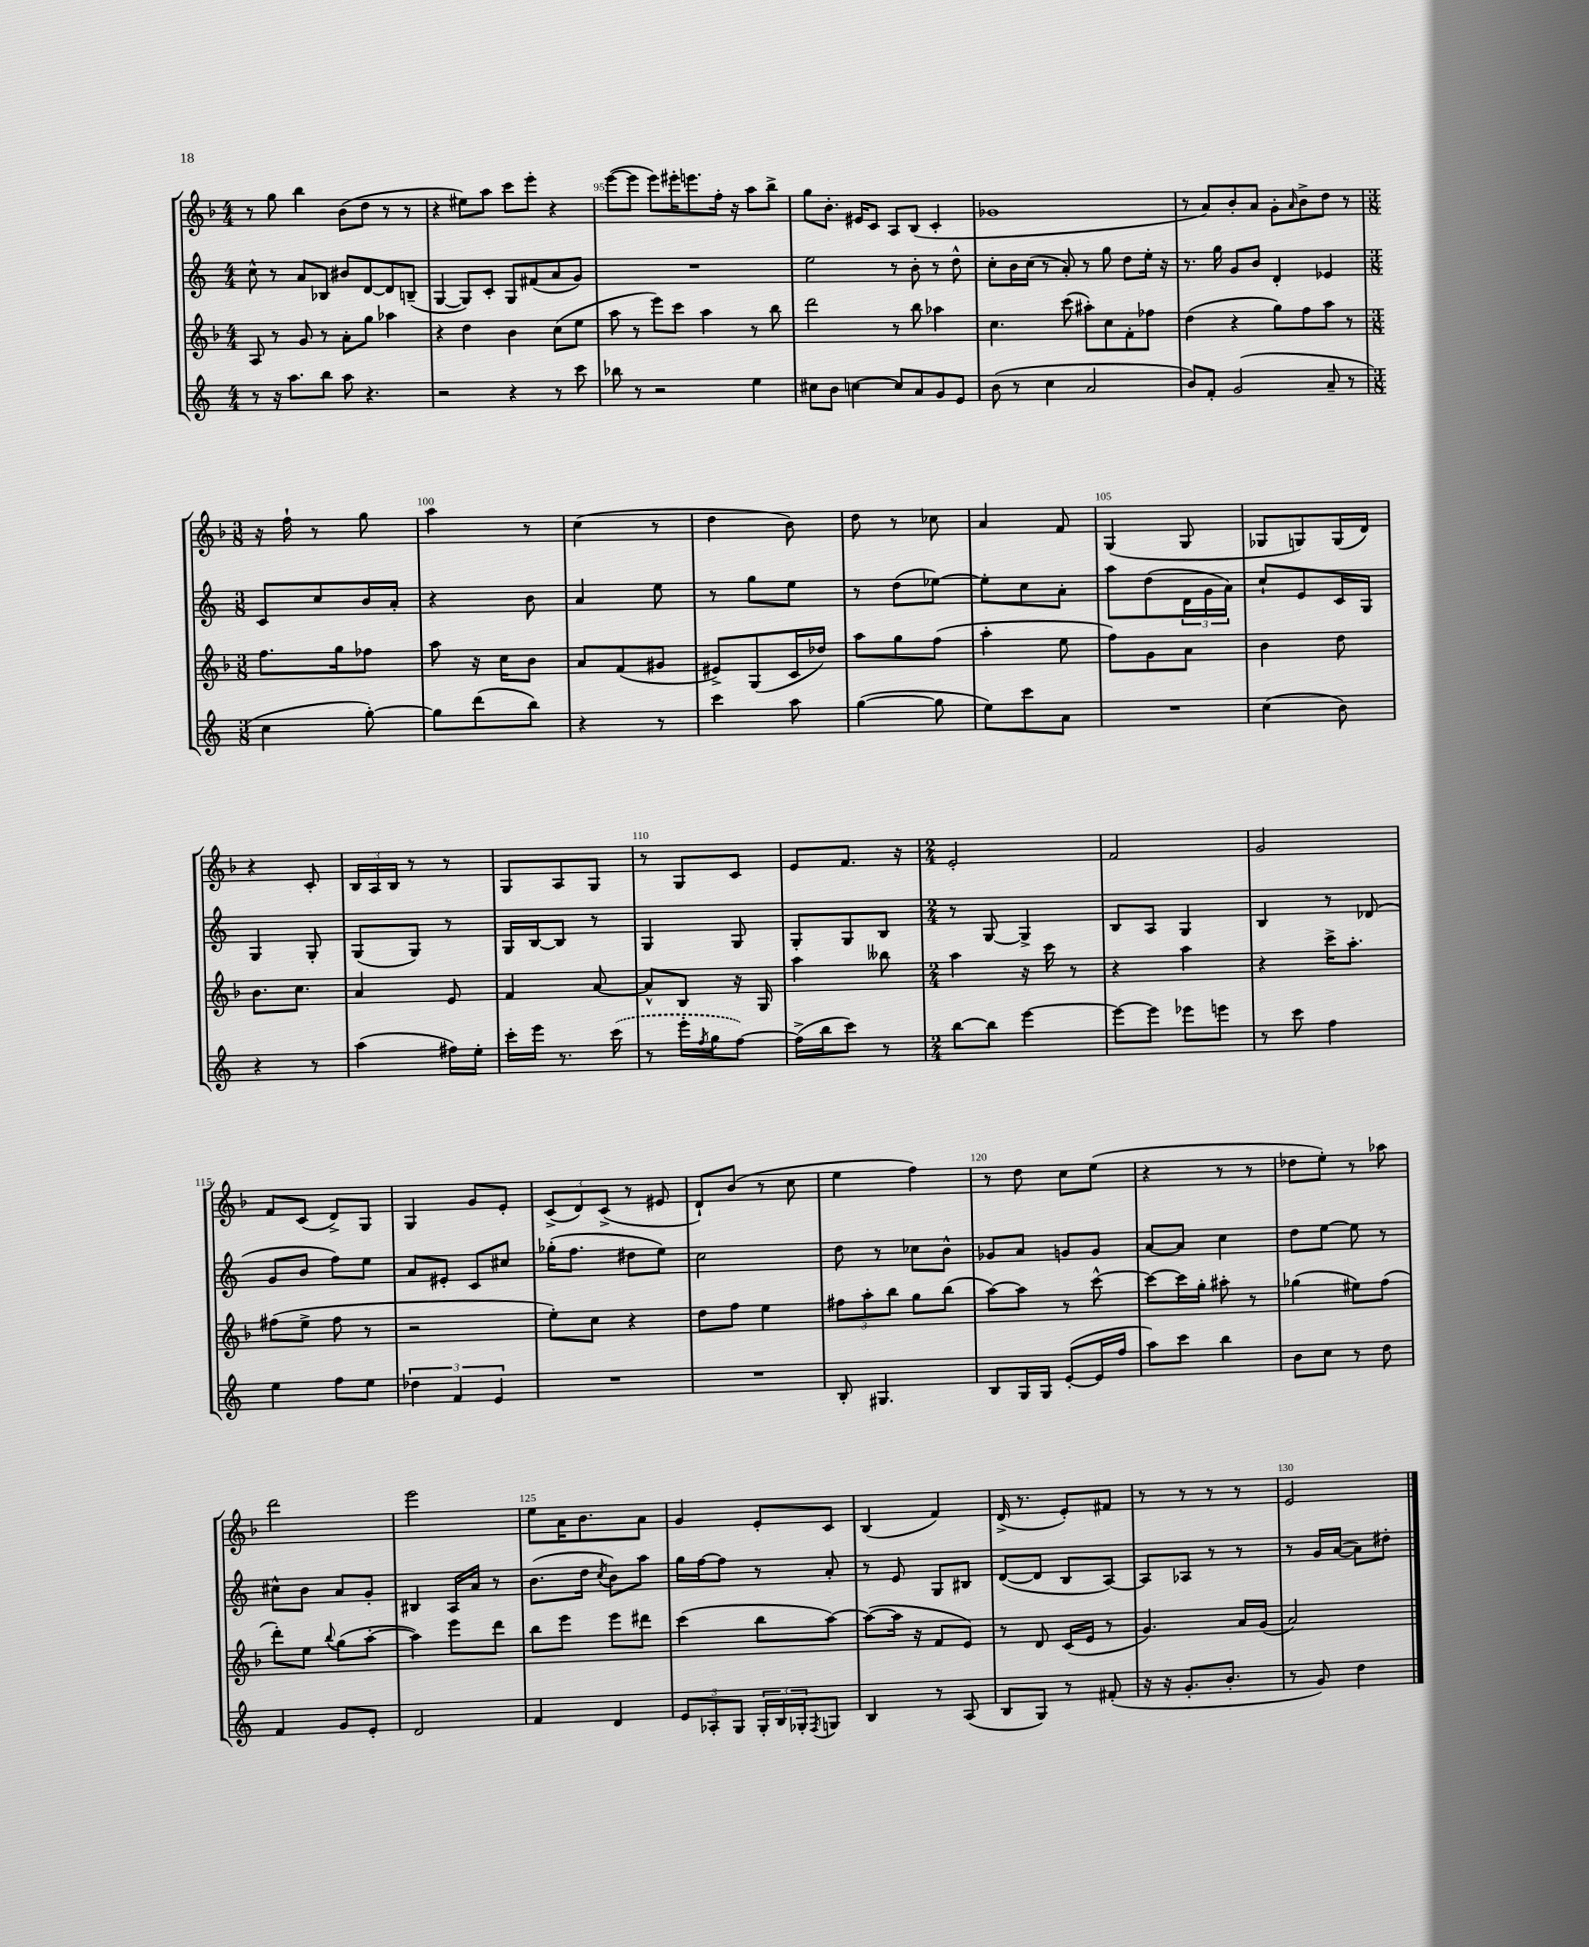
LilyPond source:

<<
\new StaffGroup <<
\new Staff = "s0" {
    \clef treble \key f \major \numericTimeSignature \time 4/4
    r8 g''8 bes''4 bes'8( d''8 r8 r8 |
    r4 eis''8) a''8 c'''8 e'''8-. r4 |
    e'''8~( e'''8 e'''8) eis'''16-. e'''8. f''16-. r16 a''8 bes''8-> |
    g''8 bes'8.-. eis'16 c'8 a8 bes8( c'4-. |
    ges'1 |
    r8 a'8) bes'8-. a'8 g'8-. \grace { a'16 } bes'8-> d''8 r8 |
    \numericTimeSignature \time 3/8 r16 f''16-! r8 g''8 |
    a''4 r8 |
    c''4( r8 |
    d''4 bes'8) |
    d''8 r8 ces''8 |
    a'4 f'8 |
    g4( g8 |
    ges8 g8) g16( d'16) |
    r4 c'8-. |
    \tuplet 3/2 { bes16 a16 bes16 } r8 r8 |
    g8 a8 g8 |
    r8 g8 c'8 |
    e'8 f'8. r16 |
    \numericTimeSignature \time 2/4 e'2-. |
    f'2 |
    g'2 |
    f'8 c'8( d'8->) g8 |
    g4 g'8 e'8-. |
    \tuplet 3/2 { c'8->( d'8) c'8->( } r8 eis'8 |
    d'8-!) bes'8( r8 c''8 |
    e''4 f''4) |
    r8 d''8 c''8 e''8( |
    r4 r8 r8 |
    des''8 e''8-.) r8 aes''8 |
    d'''2 |
    e'''2 |
    e''8 a'16 bes'8. a'8 |
    g'4 e'8-. c'8 |
    bes4( f'4) |
    d'16->( r8. e'8-.) fis'8 |
    r8 r8 r8 r8 |
    e'2 \bar "|." |
}
\new Staff = "s1" {
    \clef treble \key c \major \numericTimeSignature \time 4/4
    c''8-^ r8 a'8 bes8 bis'8 d'8~ d'8 b8--( |
    g4~ g8) c'8-. g8 fis'8( a'8 g'8) |
    R1 |
    e''2 r8 b'8-. r8 d''8-^ |
    c''8-. b'16 c''16( r8 a'8-.) r8 g''8 d''8 e''16-. r16 |
    r8. g''16 g'8 b'8 d'4-. ees'4 |
    \numericTimeSignature \time 3/8 c'8 c''8 b'16 a'16-. |
    r4 b'8 |
    a'4 e''8 |
    r8 g''8 e''8 |
    r8 d''8( ees''8~) |
    ees''8-. c''8 a'8-. |
    a''8 d''8( \tuplet 3/2 { d'16 g'16 a'16) } |
    c''8-! e'8 c'16 g16 |
    g4 g8-. |
    g8( g8) r8 |
    g16 b16~ b8 r8 |
    g4 g8 |
    g8-. g8 b8 |
    \numericTimeSignature \time 2/4 r8 g8~ g4-> |
    b8 a8 g4 |
    b4 r8 des'8( |
    g'8 b'8 f''8) e''8 |
    a'8 eis'8-. c'8 cis''8 |
    ges''16-.( f''8. dis''8 e''8) |
    c''2 |
    d''8 r8 ces''8 b'8-^ |
    ges'8 a'8 g'8 g'8 |
    a'8~ a'8 c''4 |
    d''8 e''8~ e''8 r8 |
    cis''8-^ b'8 a'8 g'8-. |
    bis4 a16 a'16 r8 |
    b'8.( d''16 \acciaccatura { c''8 } b'8) a''8 |
    g''16 f''16~ f''8 r8 a'8-. |
    r8 e'8 g8 bis8 |
    d'8~( d'8 b8 a8~) |
    a8 aes8 r8 r8 |
    r8 g'16 a'16~( a'8) dis''8-. \bar "|." |
}
\new Staff = "s2" {
    \clef treble \key f \major \numericTimeSignature \time 4/4
    a8 r8 g'8 r8 a'8-. g''8 aes''4 |
    r4 d''4 bes'4 c''8( e''8 |
    a''8 r8 e'''8) c'''8 a''4 r8 bes''8 |
    d'''2 r8 bes''8 aes''4 |
    c''4. c'''8( ais''8-.) c''8 f'8-. fes''8 |
    d''4( r4 g''8) f''8 a''8 r8 |
    \numericTimeSignature \time 3/8 f''8. g''16 fes''8 |
    a''8 r16 c''16 bes'8 |
    a'8 f'8( gis'8 |
    eis'8->) g8( c'16 des''16) |
    a''8 g''8 f''8( |
    a''4-. e''8 |
    f''8) g'8 a'8 |
    bes'4 d''8 |
    bes'8. c''8. |
    a'4 e'8 |
    f'4 a'8~ |
    a'8-^ bes8 r16 g16 |
    a''4 beses''8 |
    \numericTimeSignature \time 2/4 a''4 r16 c'''16 r8 |
    r4 a''4 |
    r4 c'''16-> a''8.-. |
    fis''8( e''8-> fis''8 r8 |
    r2 |
    e''8-.) c''8 r4 |
    d''8 f''8 e''4 |
    \tuplet 3/2 { fis''8 a''8-. bes''8 } g''8 bes''8( |
    a''8~) a''8 r8 c'''8~-^ |
    c'''8~ c'''16 g''16-. ais''8-. r8 |
    ges''4( eis''8) f''8( |
    d'''8-.) e''8 \appoggiatura { bes''8 } g''8( a''8~-. |
    a''4) e'''8 d'''8 |
    bes''8 e'''8 e'''8 dis'''8 |
    c'''4( bes''8 a''8~) |
    a''8~( a''16 r16 f'8 e'8) |
    r8 d'8 c'16( e'16 r8 |
    g'4.) a'16 g'16( |
    a'2) \bar "|." |
}
\new Staff = "s3" {
    \clef treble \key c \major \numericTimeSignature \time 4/4
    r8 r16 a''8. b''8 a''8 r4. |
    r2 r4 r8 c'''8 |
    bes''8 r8 r2 e''4 |
    cis''8 b'8 c''4~ c''8 a'8 g'8 e'8 |
    b'8( r8 c''4 a'2 |
    b'8) f'8-. g'2( a'8-- r8 |
    \numericTimeSignature \time 3/8 c''4 g''8~-.) |
    g''8 d'''8( b''8) |
    r4 r8 |
    c'''4 a''8 |
    g''4~( g''8 |
    e''8) c'''8 a'8 |
    R4. |
    c''4( b'8) |
    r4 r8 |
    a''4( fis''16) e''16-. |
    c'''16-. e'''16 r8. \once \slurDashed c'''16( |
    r8 e'''16-. \acciaccatura { f''8 } g''16 f''8~) |
    f''16->( b''16 c'''8) r8 |
    \numericTimeSignature \time 2/4 b''8~ b''8 e'''4~ |
    e'''8~ e'''8 ees'''8 e'''8 |
    r8 c'''8 f''4 |
    e''4 f''8 e''8 |
    \tuplet 3/2 { des''4 f'4 e'4 } |
    R2 |
    R2 |
    b8-. gis4. |
    b8 g16 g16 e'8~-.( e'16 f''16 |
    a''8) c'''8 b''4 |
    b'8 c''8 r8 d''8 |
    f'4 g'8 e'8-. |
    d'2 |
    f'4 d'4 |
    \tuplet 3/2 { e'8 aes8-. g8 } \tuplet 3/2 { g16-. b16 ges16-. } \acciaccatura { f8 } g8 |
    b4 r8 a8( |
    b8 g8) r8 fis'8-.( |
    r16 r16 g'8.-. b'8.-. |
    r8 g'8) d''4 \bar "|." |
}
>>
>>
\layout { \context { \Score currentBarNumber = #93 \override BarNumber.break-visibility = ##(#f #t #t) barNumberVisibility = #(every-nth-bar-number-visible 5) } }
